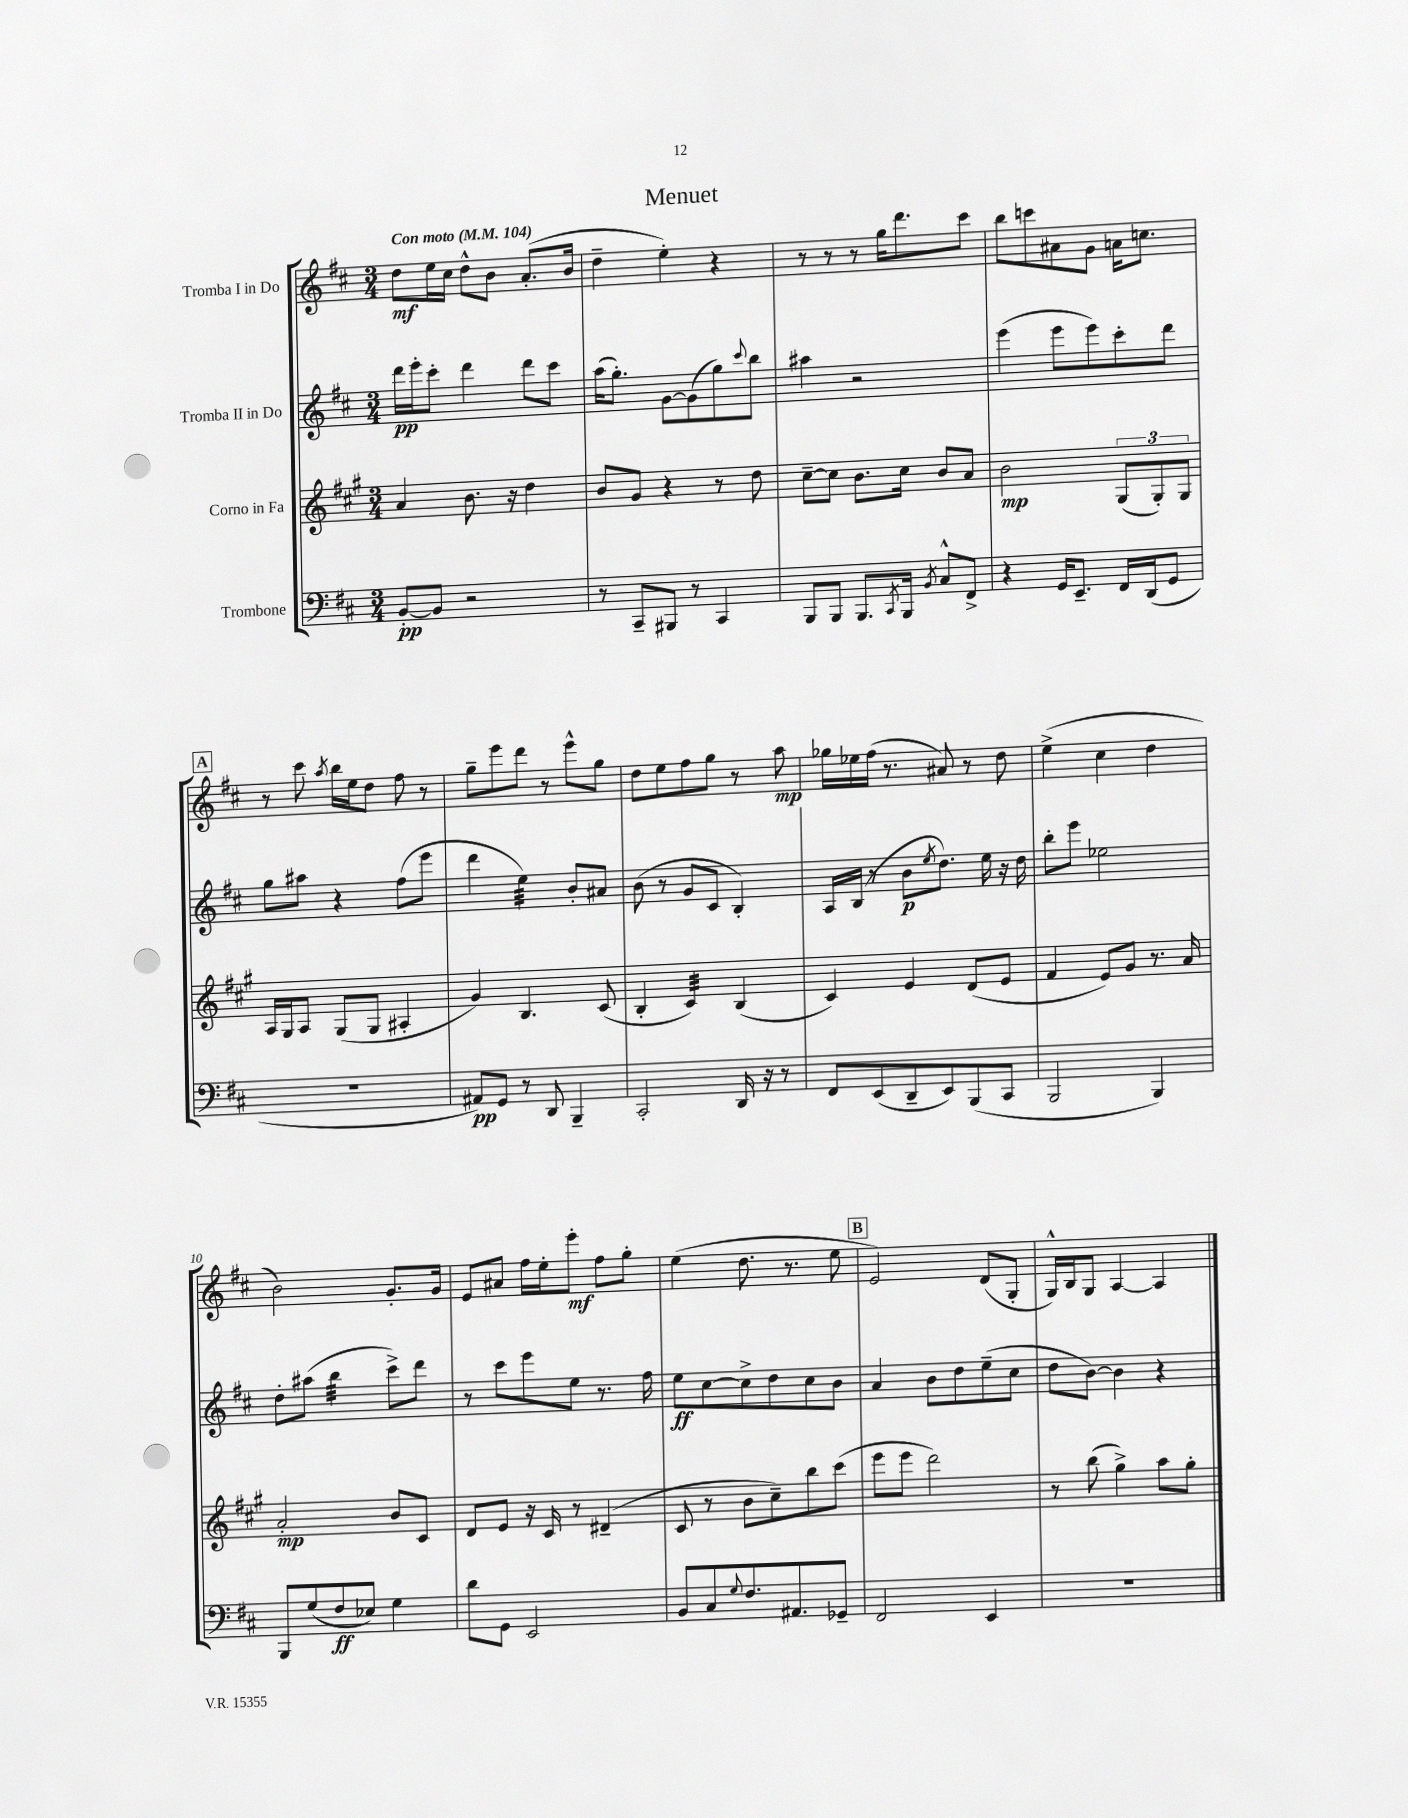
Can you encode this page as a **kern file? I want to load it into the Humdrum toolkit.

**kern	**kern	**kern	**kern
*staff4	*staff3	*staff2	*staff1
*clefF4	*clefG2	*clefG2	*clefG2
*k[f#c#]	*k[f#c#g#]	*k[f#c#]	*k[f#c#]
*M3/4	*M3/4	*M3/4	*M3/4
*MM104	*MM104	*MM104	*MM104
[8BB'/L	4a/	16ddd\LL	8dd\L
.	.	16eee'\J	.
8BB/]J	.	8ccc#'\J	16ee\L
.	.	.	16cc#\JJ
2r	8.b\	4ddd\	8dd^^\L
.	.	.	8b\J
.	16r	.	.
.	4dd\	8ddd\L	(8.a'/L
.	.	8ccc#\J	.
.	.	.	16b/Jk
=	=	=	=
8r	8b/L	(16aa\LK	4dd~\
.	.	8.gg'\J)	.
8CC#~/L	8g#/J	.	.
8BBB#/J	4r	[8g\L	4ee'\)
8r	.	(8g\]	.
4CC#/	8r	8gg\)	4r
.	.	8qqccc#/	.
.	8dd\	8bb\J	.
=	=	=	=
8BBB/L	[8cc#~\L	4aa#\	8r
8BBB/J	8cc#\]J	.	8r
8.BBB/L	8.b\L	2r	8r
.	.	.	16gg\LK
8qCC#/	.	.	.
16BBB/Jk	16cc#\Jk	.	8.ddd\
8qBB/	.	.	.
8C#^^/L	8b/L	.	.
8FF#^/J	8a/J	.	8ccc#\J
=	=	=	=
4r	2b\	(4eee\	8bb\L
.	.	.	8ccc\
16GG/LK	.	8eee\L	8a#\
8.EE~/J	.	.	.
.	.	8eee\)	8g\J
16FF#/LL	(12G#/L	8ccc#'\	16a\LK
(16DD/J	.	.	8.cc\J
.	12G#'/)	.	.
8GG/J	.	8ddd\J	.
.	12G#/J	.	.
=	=	=	=
2.r	16A/LL	8gg\L	8r
.	16G#/J	.	.
.	8A/J	8aa#\J	8ccc#\
.	.	.	8qaa/
.	(8G#/L	4r	16bb\LL
.	.	.	16ee\J
.	8G#/J	.	8dd\J
.	4A#'/	(8ff#\L	8ff#\
.	.	8eee\J	8r
=	=	=	=
8AA#/L)	4g#/)	4ddd\	8gg~\L
8GG/J	.	.	8eee\
8r	4.B/	4ee\)	8ddd\J
8DD/	.	.	8r
4BBB~/	.	8b'/L	8eee^^\L
.	(8c#/	8a#/J	8gg\J
=	=	=	=
2CC#'/	4B'/	(8b\	8dd\L
.	.	8r	8ee\
.	4c#/)	8g/L	8ff#\
.	.	8c#/J	8gg\J
16DD/	(4B/	4B'/)	8r
16r	.	.	.
8r	.	.	8aa\
=	=	=	=
8FF#/L	4c#/)	16A/LL	16gg-\LL
.	.	(16B/JJ	16ee-\
(8EE/	.	8r	(16ff#\JJ
.	.	.	8.r
8DD~/	4e/	8b\L	.
.	.	8qee/	.
8EE/)	.	8.dd\J)	8a#/)
(8BBB/	(8d/L	.	8r
.	.	16ee\	.
8CC#/J	8e/J	16r	8dd\
.	.	16dd\	.
=	=	=	=
2BBB/	4f#/	8bb'\L	(4ee^\
.	.	8eee\J	.
.	8e/L)	2ee-\	4cc#\
.	8g#/J	.	.
4BBB/)	8.r	.	4dd\
.	16a/	.	.
=	=	=	=
8BBB/L	2a'/	8dd'\L	2b\)
(8G/	.	(8aa#\J	.
8F#/	.	4bb\	.
8E-/J)	.	.	.
4G\	8b/L	8ccc#^\L)	8.g'/L
.	8c#/J	8ddd\J	.
.	.	.	16g/Jk
=	=	=	=
8d\L	8d/L	8r	8e/L
8GG\J	8e/J	8ccc#\L	8a#/J
2EE/	16r	8eee\	16ff#\LL
.	16c#/	.	16ee'\J
.	8r	8ee\J	8eee'\J
.	(4d#~/	8.r	8ff#\L
.	.	.	8gg'\J
.	.	16ff#\	.
=	=	=	=
8BB/L	8c#/	8ee\L	(4ee\
8C#/	8r	[8cc#\	.
8qqG/	.	.	.
8.F#/	8b\L	8cc#^\]	8.dd\
.	8cc#~\)	8dd\	.
8.AA#/	.	.	8.r
.	8bb\	8cc#\	.
8GG-~/J	(8ccc#\J	8b\J	8ee\
=	=	=	=
2FF#/	8eee\L	4a/	2e/)
.	8eee\J	.	.
.	2ddd\)	8b\L	.
.	.	8dd\	.
4EE/	.	(8ee~\	(8d/L
.	.	8cc#\J	8G'/J
=	=	=	=
2.r	8r	8dd\L	16G^^/LL)
.	.	.	16B/J
.	(8bb\	[8b\J)	8G/J
.	4gg#^\)	4b\]	[4A/
.	8aa\L	4r	4A/]
.	8gg#'\J	.	.
==	==	==	==
*-	*-	*-	*-
